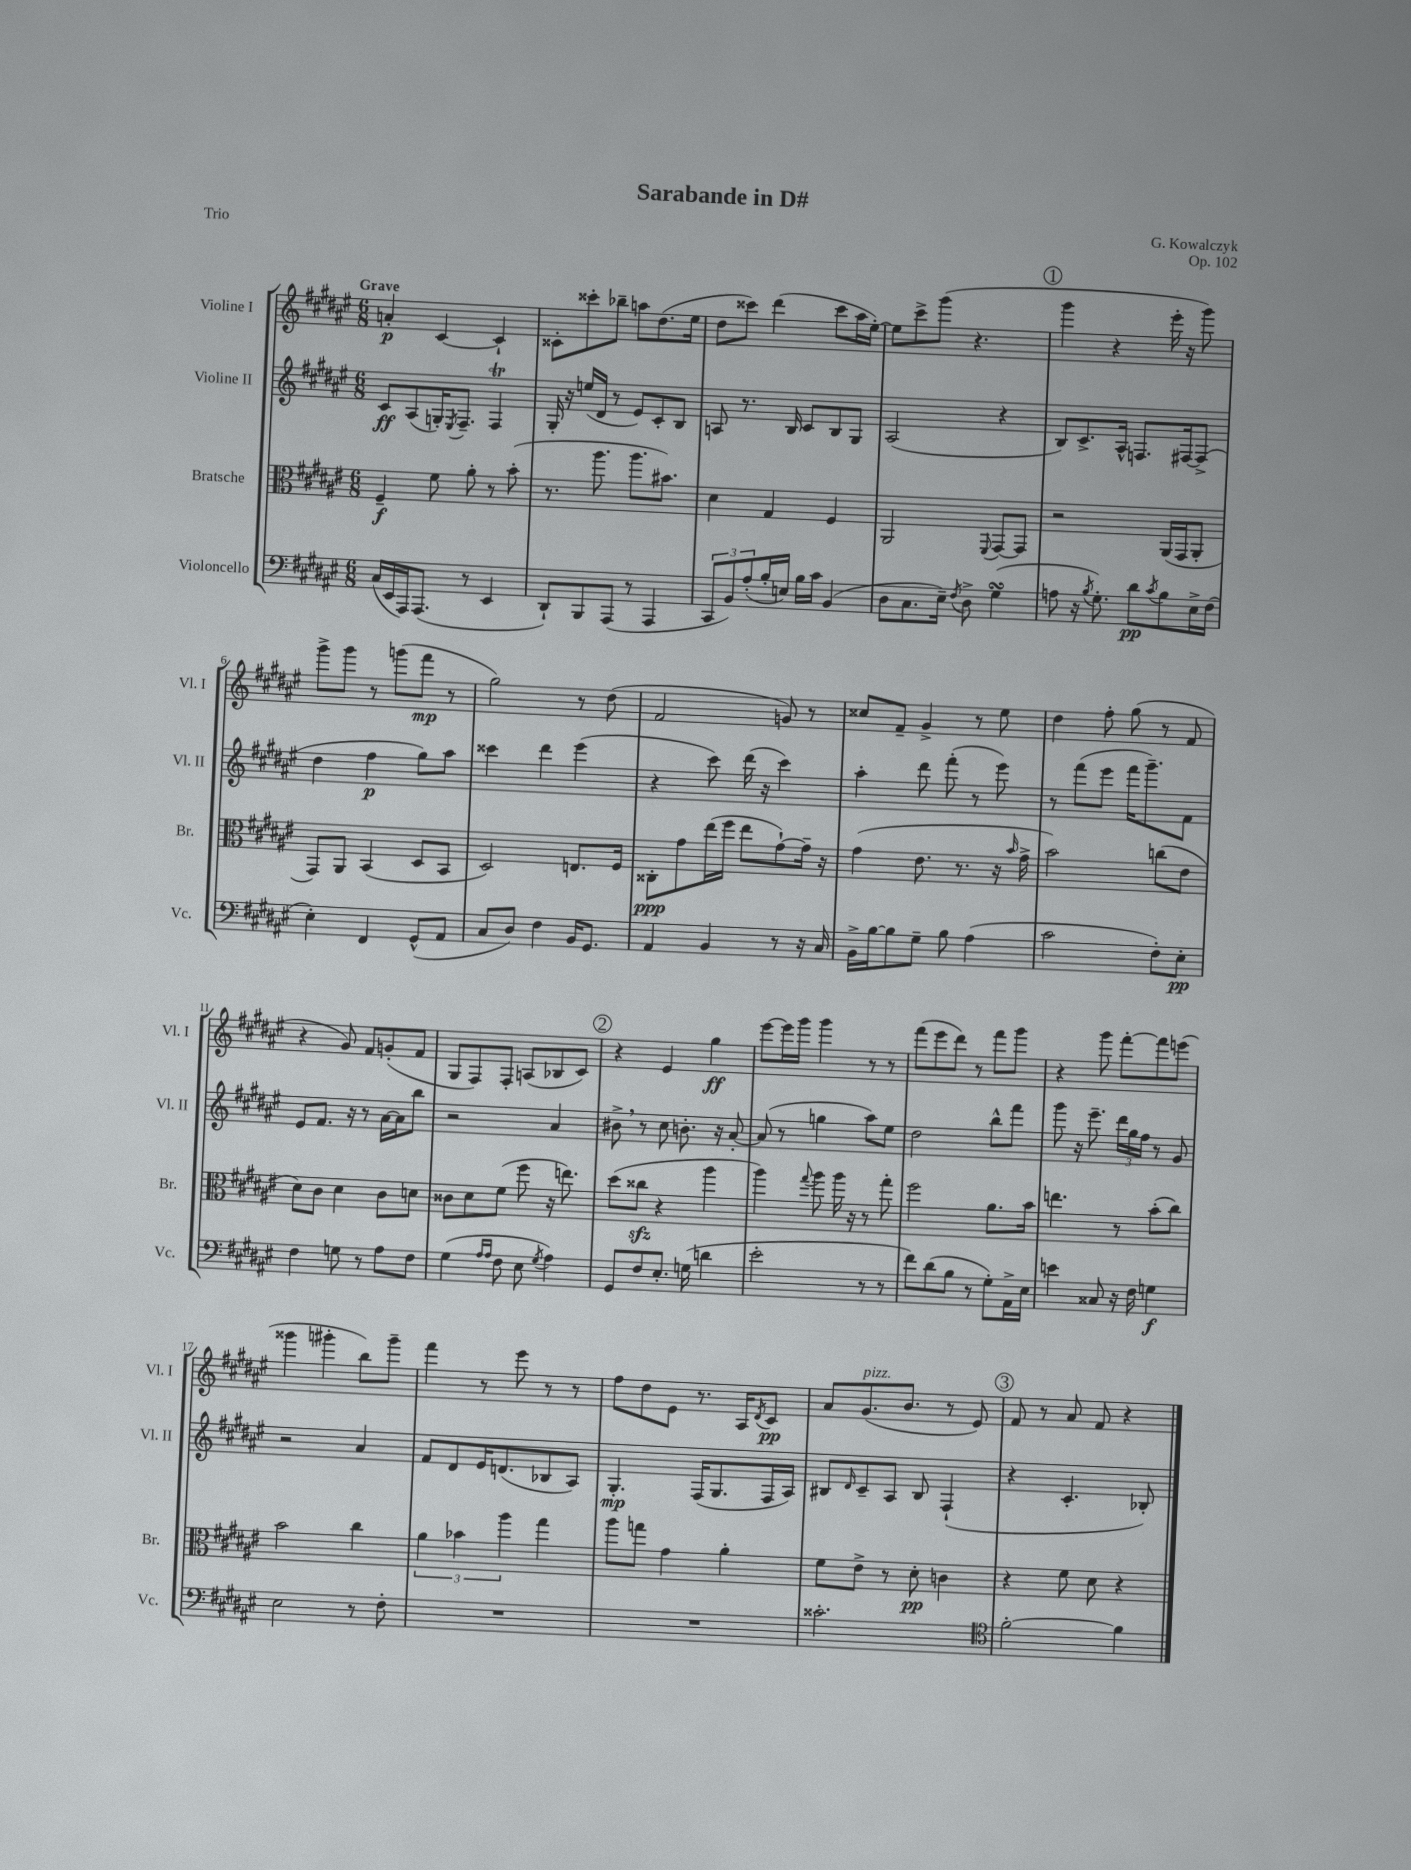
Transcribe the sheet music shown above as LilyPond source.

\header { title = "Sarabande in D#" composer = "G. Kowalczyk" opus = "Op. 102" piece = "Trio" }
<<
\new StaffGroup <<
\new Staff = "s0" \with { instrumentName = "Violine I" shortInstrumentName = "Vl. I" } {
    \clef treble \key fis \major \numericTimeSignature \time 6/8 \tempo "Grave"
    a'4-.\p cis'4~ cis'4-! |
    cisis'8-. cisis'''8-. bes''8-- a''8 dis''8.( eis''16 |
    dis''8 cisis'''8) dis'''4( cisis'''8 ais''16 eis''16~-.) |
    eis''8 cis'''8-> gis'''8( r4. |
    \mark \markup { \circle "1" } gis'''4 r4 eis'''16-. r16 gis'''8) |
    gis'''8-> gis'''8 r8 g'''8( fis'''8\mp r8 |
    gis''2) r8 dis''8( |
    fis'2 g'8) r8 |
    cisis''8 fis'8-- gis'4-> r8 eis''8 |
    dis''4 fis''8-. gis''8( r8 fis'8 |
    r4 gis'8) fis'8 g'8-.( fis'8 |
    gis8 fis8) fis8-. a8( bes8 cis'8) |
    \mark \markup { \circle "2" } r4 eis'4 gis''4\ff |
    eis'''8~ eis'''16 gis'''16 gis'''4 r8 r8 |
    fis'''8( eis'''8 dis'''8) r8 fis'''8 gis'''8 |
    r4 gis'''8 fis'''8~-. fis'''8 e'''8( |
    gisis'''4 gis'''4-. b''8) gis'''8-- |
    fis'''4 r8 eis'''8 r8 r8 |
    fis''8 dis''8 eis'8 r8. ais16 \acciaccatura { dis'8 } cis'8\pp |
    ais'8 gis'8.^\markup { \italic "pizz." }( b'8. r8 eis'8) |
    \mark \markup { \circle "3" } fis'8 r8 ais'8 fis'8 r4 \bar "|." |
}
\new Staff = "s1" \with { instrumentName = "Violine II" shortInstrumentName = "Vl. II" } {
    \clef treble \key fis \major \numericTimeSignature \time 6/8
    cis'8\ff ais8( g16-.) \acciaccatura { eis8 } fis8.-- fis4\trill |
    gis16-. r16 e''16( dis'16 r8 eis'8) cis'8-. b8 |
    a8 r8. b16 cis'8 b8 gis8 |
    ais2( r4 |
    \mark \markup { \circle "1" } b8) cis'8.-> ais16-^ f8. fis16~ fis8->( |
    dis''4 fis''4\p gis''8) ais''8 |
    cisis'''4 dis'''4 eis'''4( |
    r4 cis'''8) dis'''16( r16 cis'''4) |
    ais''4-. dis'''8 fis'''8-.( r8 eis'''8) |
    r8 fis'''8( eis'''8 fis'''16 gis'''8.--) fis'8 |
    eis'8 fis'8. r16 r8 ais'16~ ais'16 b''8 |
    r2 ais'4 |
    \mark \markup { \circle "2" } bis'8-> \breathe r8 cis''8 b'8.-. r16 ais'8~-. |
    ais'8( r8 g''4 ais''8) eis''8 |
    dis''2 b''8-^ fis'''8 |
    gis'''8 r16 eis'''8.-- \tuplet 3/2 { dis'''16 gis''16 fis''16 } r8 gis'8 |
    r2 ais'4 |
    fis'8 dis'8 eis'16 d'8.( bes8 ais8) |
    gis4.-.\mp fis16( gis8. fis16 ais16) |
    bis8 \grace { dis'16 } cis'8-- ais8 bis8 fis4-!( |
    \mark \markup { \circle "3" } r4 cis'4.-. bes8-.) \bar "|." |
}
\new Staff = "s2" \with { instrumentName = "Bratsche" shortInstrumentName = "Br." } {
    \clef alto \key fis \major \numericTimeSignature \time 6/8
    fis4--\f fis'8 ais'8-. r8 b'8-.( |
    r8. ais''8. ais''8. bis'8.) |
    dis'4 gis4 fis4 |
    ais,2 \appoggiatura { fis,8 } gis,8~ gis,8 |
    \mark \markup { \circle "1" } r2 ais,16( gis,16 ais,8-. |
    gis,8) ais,8 b,4( dis8 b,8 |
    dis2) e8. fis16 |
    cisis8-.\ppp gis'8 eis''16( fis''16 eis''8 gis'8~-!) gis'16-- r16 |
    gis'4( eis'8. r8. r16 \grace { b'16 } gis'16-> |
    b'2) c''8( eis'8 |
    dis'8) cis'8 dis'4 cis'8 d'8 |
    cisis'8 dis'8 fis'8( fis''8 r16 e''8.) |
    \mark \markup { \circle "2" } dis''8( cisis''8\sfz r4 ais''4 |
    ais''4) \appoggiatura { gis''8 } ais''8 ais''16 r16 r8 gis''8-. |
    fis''2 ais'8. b'16 |
    e''4. r8 b'8-.( cis''8) |
    b'2 cis''4 |
    \tuplet 3/2 { ais'4 bes'4 ais''4 } gis''4 |
    ais''8 g''8 gis'4 ais'4-. |
    fis'8 eis'8-> r8 dis'8-.\pp c'4 |
    \mark \markup { \circle "3" } r4 fis'8 dis'8 r4 \bar "|." |
}
\new Staff = "s3" \with { instrumentName = "Violoncello" shortInstrumentName = "Vc." } {
    \clef bass \key fis \major \numericTimeSignature \time 6/8
    cis16( eis,16 ais,,16) ais,,8.( r8 eis,4 |
    dis,8-!) b,,8 ais,,8( r8 ais,,4 |
    \tuplet 3/2 { cis,8 b,8) ais8-.( } b16-. e16) b16 cis'16 b,4( |
    dis8 cis8. eis16--) \acciaccatura { fis8 } dis8-> gis4\turn( |
    \mark \markup { \circle "1" } a8 r16 \acciaccatura { b8 } gis8.-.) dis'8\pp \acciaccatura { cis'8 } b8 eis16-> fis16( |
    eis4-.) fis,4 gis,8-^( ais,8 |
    cis8 dis8) fis4 b,16 gis,8. |
    ais,4 b,4 r8 r16 cis16 |
    b,16-> b16~ b8 gis8-- b8 ais4( |
    cis'2 fis8-.) eis8-.\pp |
    fis4 g8 r8 ais8 fis8 |
    gis4( \grace { ais16 ais16 } fis8 eis8 \acciaccatura { gis8 } ais4) |
    \mark \markup { \circle "2" } gis,8 fis8 eis8.-. g16( d'4 |
    eis'2-. r8 r8 |
    fis'8) dis'8( b8 r8 gis8-.) ais,16-> eis16 |
    e'4 cisis8 r16 fis16 g4\f |
    eis2 r8 fis8-. |
    R2. |
    R2. |
    cisis'2.-. |
    \mark \markup { \circle "3" } \clef tenor fis'2~-. fis'4 \bar "|." |
}
>>
>>
